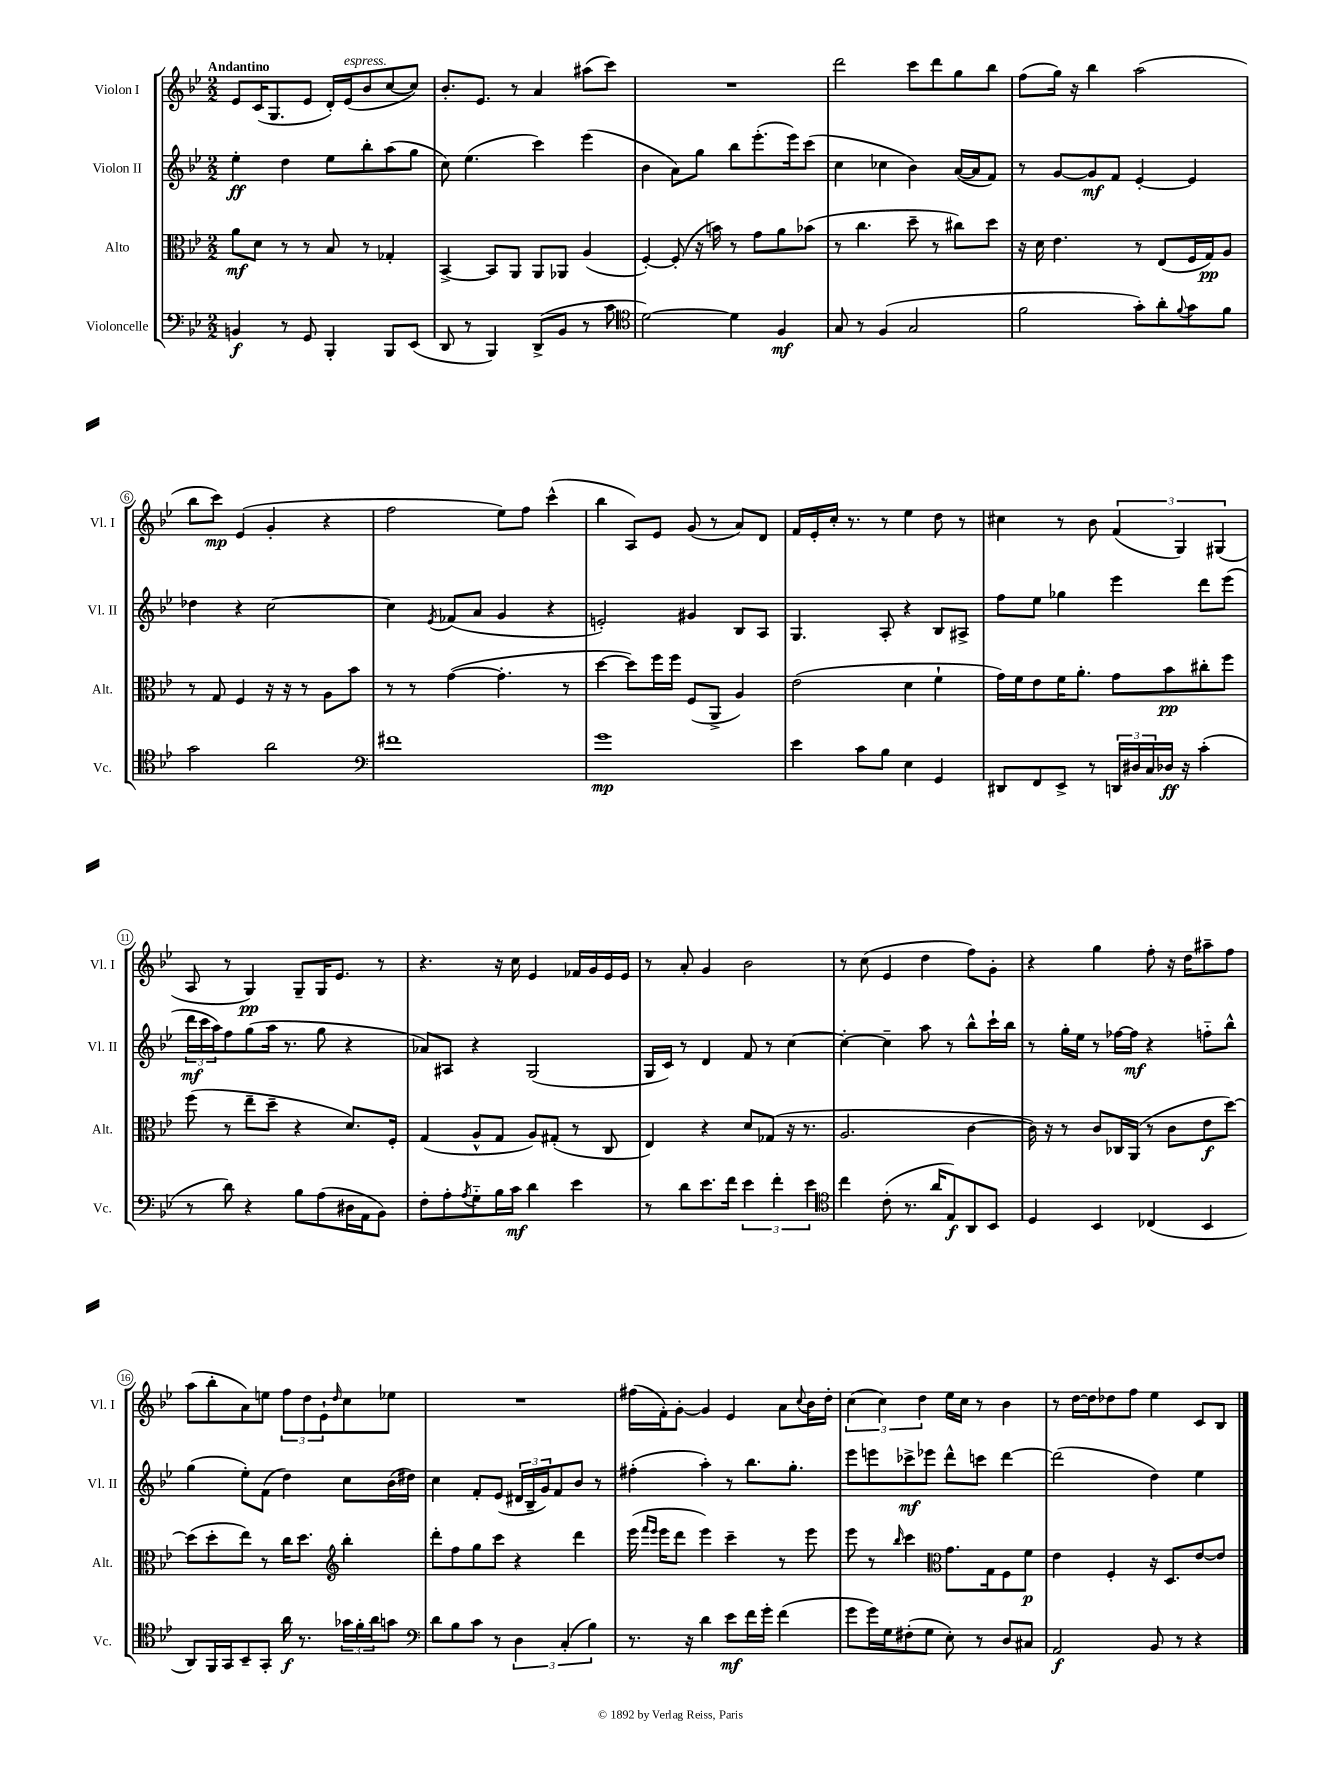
<<
\new StaffGroup <<
\new Staff = "s0" \with { instrumentName = "Violon I" shortInstrumentName = "Vl. I" } {
    \clef treble \key bes \major \numericTimeSignature \time 2/2 \tempo "Andantino"
    ees'8 c'16( g8. ees'8 d'16-.) ees'16^\markup { \italic "espress." }( bes'8 c''8~ c''8) |
    bes'8.-. ees'8. r8 a'4 ais''8( c'''8) |
    R1 |
    d'''2 c'''8 d'''8 g''8 bes''8 |
    f''8( g''16) r16 bes''4 a''2( |
    bes''8 c'''8\mp) ees'4( g'4-. r4 |
    f''2 ees''8) f''8 c'''4-^( |
    bes''4 a8) ees'8 g'8( r8 a'8) d'8 |
    f'16 ees'16-. c''16-. r8. r8 ees''4 d''8 r8 |
    cis''4 r8 bes'8 \tuplet 3/2 { f'4( g4) gis4( } |
    a8 r8 g4\pp) g8-- g16 ees'8. r8 |
    r4. r16 c''16 ees'4 fes'16 g'16 ees'16 ees'16 |
    r8 a'8-. g'4 bes'2 |
    r8 c''8( ees'4 d''4 f''8) g'8-. |
    r4 g''4 f''8-. r16 d''16 ais''8-- f''8 |
    a''8( bes''8-. a'8) e''8 \tuplet 3/2 { f''8 d''8 ees'8-! } \grace { d''16 } c''8 ees''8 |
    R1 |
    fis''16( f'16-.) g'8~-. g'4 ees'4 a'8 \appoggiatura { c''8 } bes'16 d''16-. |
    \tuplet 3/2 { c''4( c''4) d''4 } ees''16 c''16 r8 bes'4 |
    r8 d''16~ d''16 des''8 f''8 ees''4 c'8 bes8 \bar "|." |
}
\new Staff = "s1" \with { instrumentName = "Violon II" shortInstrumentName = "Vl. II" } {
    \clef treble \key bes \major \numericTimeSignature \time 2/2
    ees''4-.\ff d''4 ees''8 bes''8-. a''8( g''8 |
    c''8) ees''4.( c'''4) ees'''4( |
    bes'4 a'8) g''8 bes''8 ees'''8.-.( ees'''16) c'''8( |
    c''4 ces''4 bes'4) a'16~( a'16 f'8) |
    r8 g'8~ g'8\mf f'8 ees'4~-. ees'4 |
    des''4 r4 c''2~ |
    c''4 \acciaccatura { ees'8 } fes'8( a'8 g'4 r4 |
    e'2-.) gis'4 bes8 a8 |
    g4. a8-. r4 bes8 ais8-> |
    f''8 ees''8 ges''4 ees'''4 d'''8 ees'''8( |
    \tuplet 3/2 { d'''16\mf c'''16 a''16) } f''8 g''8( a''16 r8. g''8 r4 |
    aes'8) ais8 r4 g2( |
    g16 c'16) r8 d'4 f'8 r8 c''4~ |
    c''4~-. c''4-- a''8 r8 bes''8-^ c'''16-! bes''16 |
    r8 g''16-. ees''16 r8 fes''16~ fes''16\mf r4 f''8-_ bes''8-^ |
    g''4( ees''8-.) f'8( d''4) c''8 bes'16( dis''16) |
    c''4 f'8-. ees'8( \tuplet 3/2 { dis'16 bes16-- g'16) } f'8 bes'8 r8 |
    fis''4-.( a''4-.) r8 bes''8. g''8.-. |
    ees'''8 e'''8 ces'''8->\mf ees'''8 d'''8-^ c'''8 d'''4~ |
    d'''2( d''4) ees''4 \bar "|." |
}
\new Staff = "s2" \with { instrumentName = "Alto" shortInstrumentName = "Alt." } {
    \clef alto \key bes \major \numericTimeSignature \time 2/2
    a'8\mf d'8 r8 r8 bes8 r8 ges4-. |
    bes,4~-> bes,8 a,8 a,8 aes,8 a4( |
    f4~-.) f8-.( r16 b'16) r8 g'8 a'8 bes'8( |
    r8 c''4. d''8-- r8 cis''8) d''8 |
    r16 d'16 ees'4. r8 ees8( f16 g16\pp) a8 |
    r8 g8 f4 r16 r16 r8 a8 bes'8 |
    r8 r8 g'4~( g'4.-. r8 |
    d''4~ d''8) f''16 f''16 f8( a,8-> a4) |
    ees'2( d'4 f'4-! |
    g'16) f'16 ees'8 f'16 a'8.-. g'8 bes'8\pp cis''8-. f''8 |
    f''8( r8 ees''8-- d''8-- r4 d'8.) f16-. |
    g4( a8-^ g8 a8) gis8-.( r8 c8 |
    ees4) r4 d'8 ges8( r16 r8. |
    a2. c'4~ |
    c'16) r16 r8 c'8 ces16 a,16( r8 c'8 ees'8\f d''8~) |
    d''8( d''8-. ees''8) r8 c''16 d''8. \clef treble bes''4-. |
    d'''8-. f''8 g''8 c'''8 r4 d'''4 |
    ees'''16( \grace { f'''16 ees'''16 } ees'''16 d'''8 ees'''4) c'''4-- r8 ees'''8 |
    ees'''8 r8 \grace { bes''16 } c'''4 \clef alto g'8. g16 f8 f'8\p |
    ees'4 f4-. r16 d8. ees'8~ ees'8 \bar "|." |
}
\new Staff = "s3" \with { instrumentName = "Violoncelle" shortInstrumentName = "Vc." } {
    \clef bass \key bes \major \numericTimeSignature \time 2/2
    b,4\f r8 g,8 bes,,4-. bes,,8 ees,8( |
    d,8 r8 bes,,4) d,8->( bes,8 r8 c'8 |
    \clef tenor d'2~) d'4 f4\mf |
    g8 r8 f4( g2 |
    f'2 g'8-.) a'8-. \appoggiatura { f'8 } g'8 f'8 |
    g'2 a'2 |
    \clef bass fis'1 |
    g'1\mp |
    ees'4 c'8 bes8 ees4 g,4 |
    dis,8 f,8 ees,8-> r8 \tuplet 3/2 { d,16 dis16 c16 } des16\ff r16 c'4-.( |
    r8 d'8) r4 bes8 a8( dis16 a,16 bes,8) |
    f8-. a8-. \acciaccatura { a8 } g8-_ bes16 c'16\mf d'4 ees'4 |
    r8 d'8 ees'8. f'16 \tuplet 3/2 { ees'4 f'4-. ees'4 } |
    \clef tenor c''4 c'8-.( r8. a'16 ees8\f) a,8 bes,8 |
    d4 bes,4 ces4( bes,4 |
    a,8) f,16 g,16 bes,8-- g,8-. a'16\f r8. \tuplet 3/2 { ges'16 f'16-. a'16 } g'8 |
    \clef bass d'8 bes8 c'8 r8 \tuplet 3/2 { d4 c4-.( bes4) } |
    r8. r16 d'4 ees'8\mf f'16 g'16-. f'4( |
    g'8 g'16) g16 fis8-.( g8 ees8-.) r8 d8 cis8 |
    a,2\f bes,8 r8 r4 \bar "|." |
}
>>
>>
\layout { \context { \Score \override BarNumber.stencil = #(make-stencil-circler 0.1 0.3 ly:text-interface::print) } }
